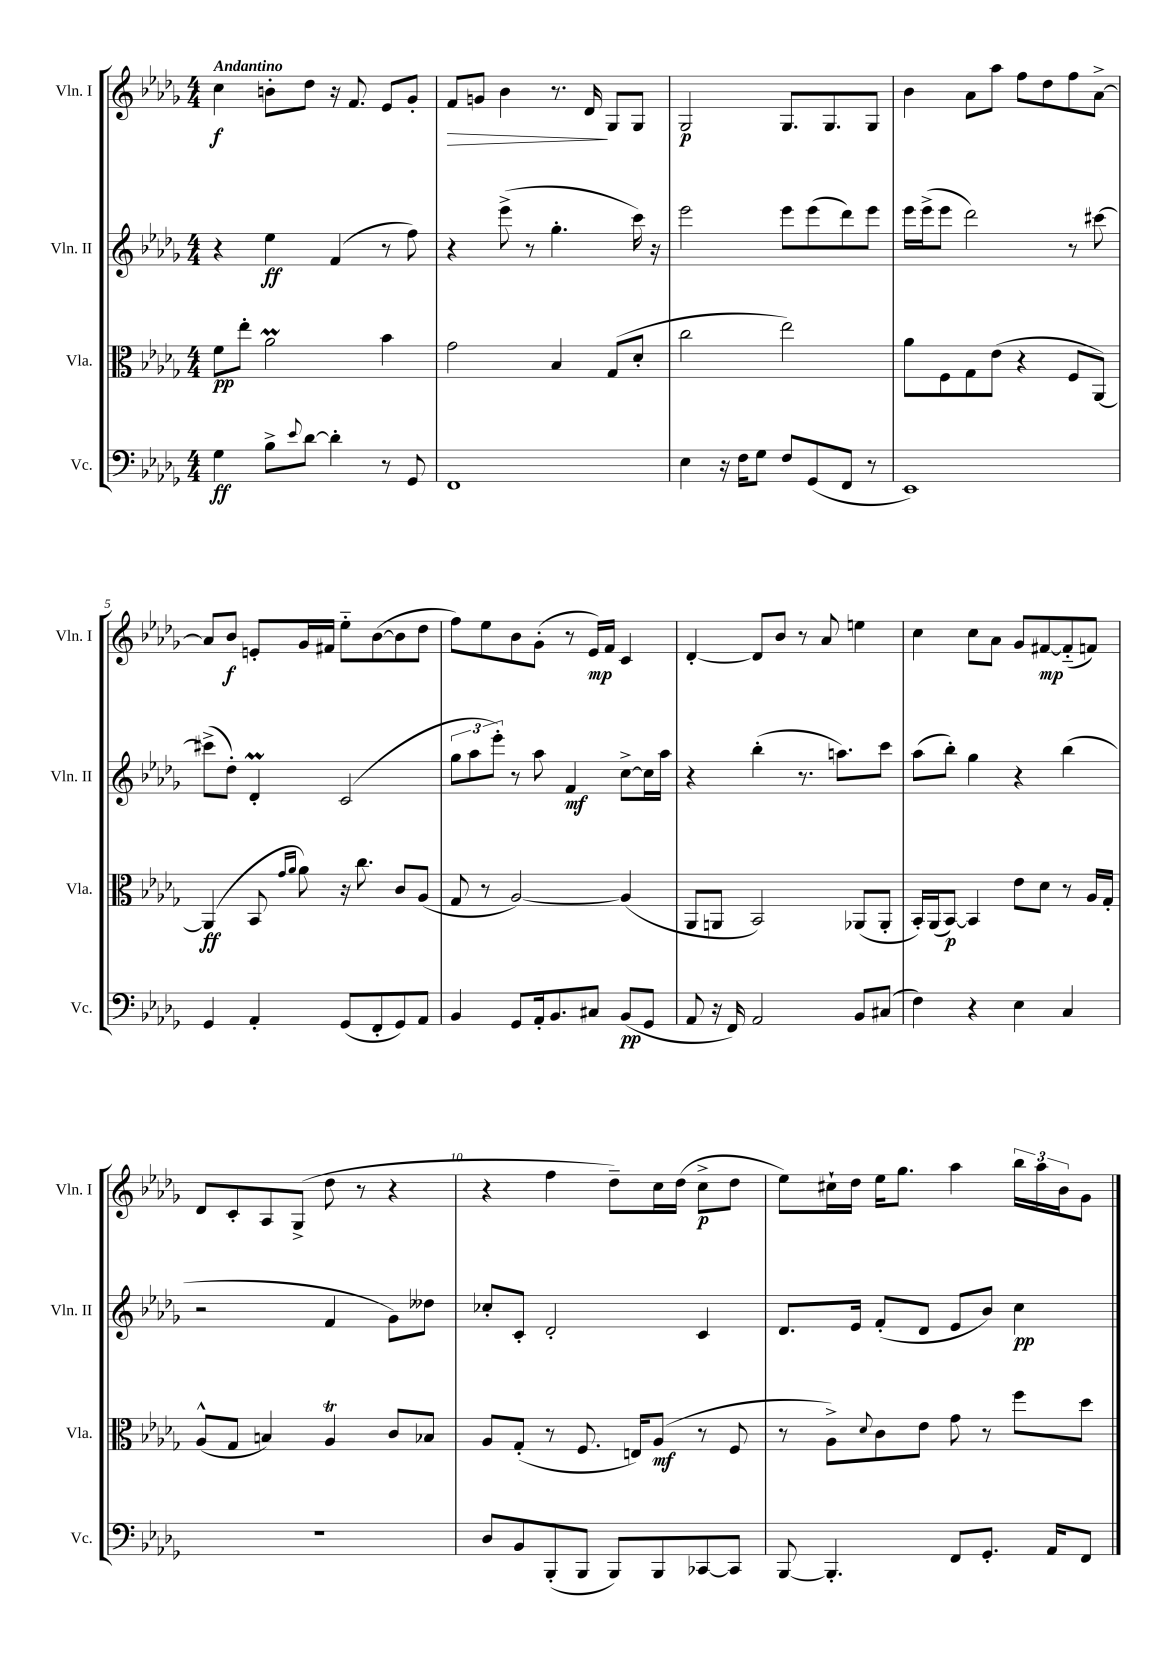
<<
\new StaffGroup <<
\new Staff = "s0" \with { instrumentName = "Vln. I" shortInstrumentName = "Vln. I" } {
    \clef treble \key des \major \numericTimeSignature \time 4/4 \tempo "Andantino"
    c''4\f b'8-. des''8 r16 f'8. ees'8 ges'8-. |
    f'8\> g'8 bes'4 r8. des'16\! ges8 ges8 |
    ges2\p ges8. ges8. ges8 |
    bes'4 aes'8 aes''8 f''8 des''8 f''8 aes'8~-> |
    aes'8 bes'8\f e'8-. ges'16 fis'16 ees''8-_ bes'8~( bes'8 des''8 |
    f''8) ees''8 bes'8 ges'8-.( r8 ees'16\mp) f'16 c'4 |
    des'4~-. des'8 bes'8 r8 aes'8 e''4 |
    c''4 c''8 aes'8 ges'8 fis'8~\mp fis'8-_( f'8) |
    des'8 c'8-. aes8 ges8->( des''8 r8 r4 |
    r4 f''4 des''8--) c''16 des''16( c''8->\p des''8 |
    ees''8) cis''16-! des''16 ees''16 ges''8. aes''4 \tuplet 3/2 { bes''16 aes''16 bes'16 } ges'8 \bar "|." |
}
\new Staff = "s1" \with { instrumentName = "Vln. II" shortInstrumentName = "Vln. II" } {
    \clef treble \key des \major \numericTimeSignature \time 4/4
    r4 ees''4\ff f'4( r8 f''8) |
    r4 ees'''8->( r8 ges''4.-. c'''16) r16 |
    ees'''2 ees'''8 ees'''8( des'''8) ees'''8 |
    ees'''16 ees'''16->( ees'''8 des'''2) r8 cis'''8~ |
    cis'''8->( des''8-.) des'4-.\prall c'2( |
    \tuplet 3/2 { ges''8 aes''8 ees'''8-.) } r8 aes''8 f'4\mf c''8~-> c''16 aes''16 |
    r4 bes''4-.( r8. a''8.) c'''8 |
    aes''8( bes''8-.) ges''4 r4 bes''4( |
    r2 f'4 ges'8) deses''8 |
    ces''8-. c'8-. des'2-. c'4 |
    des'8. ees'16 f'8-.( des'8 ees'8 bes'8) c''4\pp \bar "|." |
}
\new Staff = "s2" \with { instrumentName = "Vla." shortInstrumentName = "Vla." } {
    \clef alto \key des \major \numericTimeSignature \time 4/4
    f'8\pp ees''8-. aes'2\prall bes'4 |
    ges'2 bes4 ges8( des'8-. |
    c''2 ees''2) |
    aes'8 f8 ges8 ees'8( r4 f8 aes,8~) |
    aes,4\ff( bes,8 \grace { ges'16 aes'16 } aes'8) r16 c''8. c'8 aes8( |
    ges8 r8 aes2~) aes4( |
    aes,8 a,8 bes,2) aes,8( aes,8-. |
    bes,16-.) aes,16( bes,8~\p) bes,4 ees'8 des'8 r8 aes16 ges16-. |
    aes8-^( ges8 b4) aes4\trill c'8 bes8 |
    aes8 ges8-.( r8 f8. e16) aes8\mf( r8 f8 |
    r8 aes8->) \appoggiatura { des'8 } c'8 ees'8 ges'8 r8 f''8 des''8 \bar "|." |
}
\new Staff = "s3" \with { instrumentName = "Vc." shortInstrumentName = "Vc." } {
    \clef bass \key des \major \numericTimeSignature \time 4/4
    ges4\ff bes8-> \appoggiatura { ees'8 } des'8~ des'4-. r8 ges,8 |
    f,1 |
    ees4 r16 f16 ges8 f8 ges,8( f,8 r8 |
    ees,1) |
    ges,4 aes,4-. ges,8( f,8-. ges,8) aes,8 |
    bes,4 ges,8 aes,16-. bes,8. cis8 bes,8\pp( ges,8 |
    aes,8 r16 f,16) aes,2 bes,8 cis8( |
    f4) r4 ees4 c4 |
    r1 |
    des8 bes,8 bes,,8-.( bes,,8 bes,,8) bes,,8 ces,8~ ces,8 |
    bes,,8~ bes,,4.-. f,8 ges,8.-. aes,16 f,8 \bar "|." |
}
>>
>>
\layout { \context { \Score \override BarNumber.break-visibility = ##(#f #t #t) barNumberVisibility = #(every-nth-bar-number-visible 5) } }
